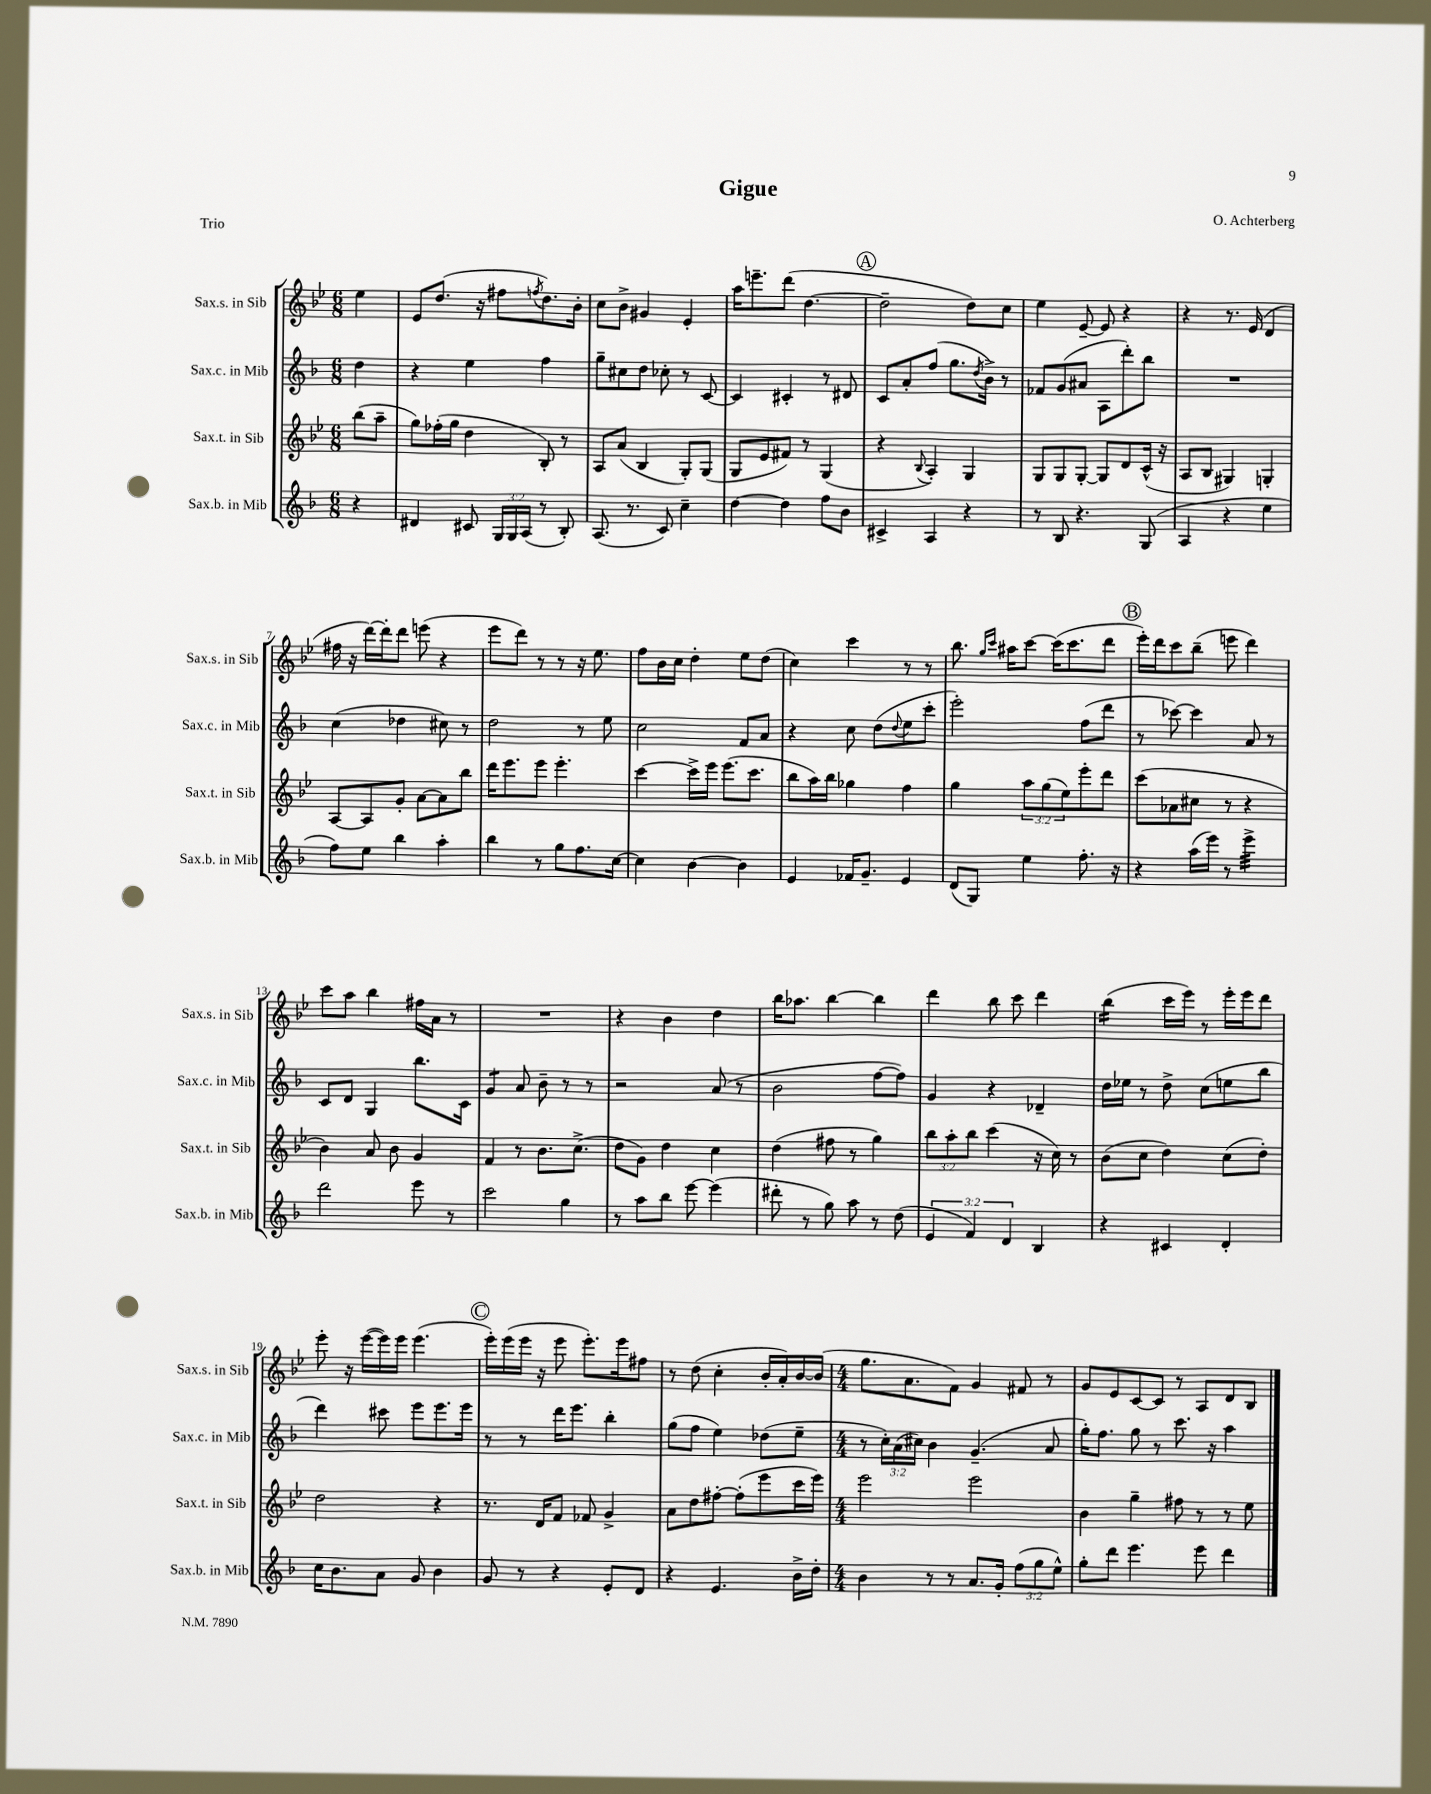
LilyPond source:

\header { title = "Gigue" composer = "O. Achterberg" piece = "Trio" }
<<
\new StaffGroup <<
\new Staff = "s0" \with { instrumentName = "Sax.s. in Sib" shortInstrumentName = "Sax.s. in Sib" } {
    \clef treble \key bes \major \numericTimeSignature \time 6/8 \partial 4
    ees''4 |
    ees'8 d''8.( r16 fis''8 \acciaccatura { f''8 } d''8.) bes'16-. |
    c''8 bes'8-> gis'4 ees'4-. |
    a''16 e'''8.-- d'''8( d''4.~ |
    \mark \markup { \circle "A" } d''2-- d''8) c''8 |
    ees''4 ees'8~-- ees'8 r4 |
    r4 r8. ees'16( d'4 |
    fis''16 r16 d'''16~) d'''16-. d'''8 e'''8( r4 |
    ees'''8 d'''8) r8 r8 r16 ees''8. |
    f''8 bes'16 c''16 d''4-. ees''8 d''8( |
    c''4) c'''4 r8 r8 |
    bes''8. \grace { g''16 c'''16 } ais''16 c'''8~ c'''16( c'''8. d'''8 |
    \mark \markup { \circle "B" } ees'''16-.) d'''16 c'''8 bes''8--( e'''8 d'''4) |
    c'''8 a''8 bes''4 fis''16 a'16 r8 |
    R2. |
    r4 bes'4 d''4 |
    bes''16 aes''8. bes''4~ bes''4 |
    d'''4 bes''8 c'''8 d'''4 |
    bes''4:16( c'''16 ees'''16) r8 ees'''16-. ees'''16 d'''8 |
    ees'''8-. r16 ees'''16~( ees'''16) ees'''16 ees'''4.( |
    \mark \markup { \circle "C" } ees'''16-.) ees'''16( ees'''16 r16 ees'''8 ees'''8.-.) ees'''16 fis''8 |
    r8 d''8( c''4-. bes'16-. a'16-.) bes'16~ bes'16( |
    \numericTimeSignature \time 4/4 g''8. a'8. f'8) g'4 fis'8 r8 |
    g'8 ees'8 c'8~ c'8 r8 a8 d'8 bes8 \bar "|." |
}
\new Staff = "s1" \with { instrumentName = "Sax.c. in Mib" shortInstrumentName = "Sax.c. in Mib" } {
    \clef treble \key f \major \numericTimeSignature \time 6/8 \override Staff.TupletNumber.text = #tuplet-number::calc-fraction-text \partial 4
    d''4 |
    r4 e''4 f''4 |
    g''8-- cis''8 d''8 ces''8-. r8 c'8~ |
    c'4 cis'4-. r8 dis'8 |
    \mark \markup { \circle "A" } c'8 a'8-. f''8( g''8. \acciaccatura { d''8 } bes'16->) r8 |
    fes'8 g'8( ais'8 a8 d'''8-.) bes''8 |
    R2. |
    c''4( des''4 cis''8) r8 |
    d''2 r8 e''8 |
    c''2 f'8 a'8 |
    r4 c''8 d''8( \appoggiatura { d''8 } e''8 c'''8-. |
    e'''2-.) f''8( d'''8 |
    \mark \markup { \circle "B" } r8 ces'''8~) ces'''4 a'8 r8 |
    c'8 d'8 g4 bes''8. c'16 |
    g'4:8 a'8 bes'8-- r8 r8 |
    r2 a'8( r8 |
    bes'2 f''8~ f''8) |
    g'4 r4 des'4-- |
    d''16 ees''16 r8 d''8-> c''8( e''8 bes''8 |
    d'''4) cis'''8 e'''8 e'''8. e'''16 |
    \mark \markup { \circle "C" } r8 r8 d'''16 e'''8. bes''4-. |
    g''8( f''8 e''4) des''8( e''8-- |
    \numericTimeSignature \time 4/4 r8 \tuplet 3/2 { c''16-.) a'16( cis''16) } bes'4 g'4.--( a'8 |
    g''16-.) f''8. g''8 r8 c'''8. r16 a''4 \bar "|." |
}
\new Staff = "s2" \with { instrumentName = "Sax.t. in Sib" shortInstrumentName = "Sax.t. in Sib" } {
    \clef treble \key bes \major \numericTimeSignature \time 6/8 \override Staff.TupletNumber.text = #tuplet-number::calc-fraction-text \partial 4
    bes''8( a''8-- |
    g''8) fes''16-.( g''16 d''4 bes8-.) r8 |
    a8 a'8( bes4 g8-.) g8( |
    g8 ees'8 fis'8) r8 g4( |
    \mark \markup { \circle "A" } r4 \appoggiatura { bes8 } a4-.) g4 |
    g8 g8 g8~-. g8 d'8 c'16-^( r16 |
    a8 bes8 gis4) g4-. |
    a8~ a8 g'8-. a'8~ a'8 bes''8 |
    d'''16 ees'''8. ees'''8 ees'''4.-. |
    c'''4~ c'''16-> ees'''16 ees'''8.( c'''8. |
    bes''8 a''16) bes''16 ges''4 f''4 |
    g''4 \tuplet 3/2 { a''8 g''8( ees''8) } ees'''8-. d'''8 |
    \mark \markup { \circle "B" } c'''8( aes'8 cis''8 r8 r4 |
    bes'4) a'8 bes'8 g'4 |
    f'4 r8 bes'8. c''8.->( |
    d''8 g'8) d''4 c''4 |
    d''4( fis''8 r8 g''4) |
    \tuplet 3/2 { bes''8 a''8-. bes''8 } c'''4( r16 c''16) r8 |
    bes'8( c''8 d''4) c''8( d''8-.) |
    d''2 r4 |
    \mark \markup { \circle "C" } r8. d'16 f'8 fes'8 g'4-> |
    a'8 d''8 fis''8~-. fis''8-.( ees'''8 c'''16 ees'''16) |
    \numericTimeSignature \time 4/4 ees'''2 ees'''2 |
    bes'4 g''4-- fis''8 r8 r8 ees''8 \bar "|." |
}
\new Staff = "s3" \with { instrumentName = "Sax.b. in Mib" shortInstrumentName = "Sax.b. in Mib" } {
    \clef treble \key f \major \numericTimeSignature \time 6/8 \override Staff.TupletNumber.text = #tuplet-number::calc-fraction-text \partial 4
    r4 |
    dis'4 cis'8 \tuplet 3/2 { g16 g16 a16( } r8 bes8-.) |
    a8.( r8. c'8) c''4-- |
    d''4~ d''4 f''8 bes'8 |
    \mark \markup { \circle "A" } cis'4-> a4 r4 |
    r8 bes8 r4. g8( |
    a4 r4 e''4 |
    f''8) e''8 bes''4 a''4-. |
    bes''4 r8 g''8 f''8. c''16~ |
    c''4 bes'4~ bes'4 |
    e'4 fes'16 g'8.-- e'4 |
    d'8( g8) e''4 f''8.-. r16 |
    \mark \markup { \circle "B" } r4 a''16( e'''16) r8 e'''4:32-> |
    d'''2 e'''8 r8 |
    c'''2 g''4 |
    r8 a''8 bes''8 e'''8~ e'''4( |
    dis'''8-. r8 g''8) a''8 r8 d''8( |
    \tuplet 3/2 { e'4 f'4) d'4 } bes4 |
    r4 cis'4 d'4-. |
    c''16 bes'8. a'8 g'8 bes'4 |
    \mark \markup { \circle "C" } g'8 r8 r4 e'8-. d'8 |
    r4 e'4. bes'16-> d''16-. |
    \numericTimeSignature \time 4/4 bes'4 r8 r8 a'8. g'16-. \tuplet 3/2 { f''8( g''8 e''8-^) } |
    g''8-. d'''8 e'''4. e'''8 d'''4 \bar "|." |
}
>>
>>
